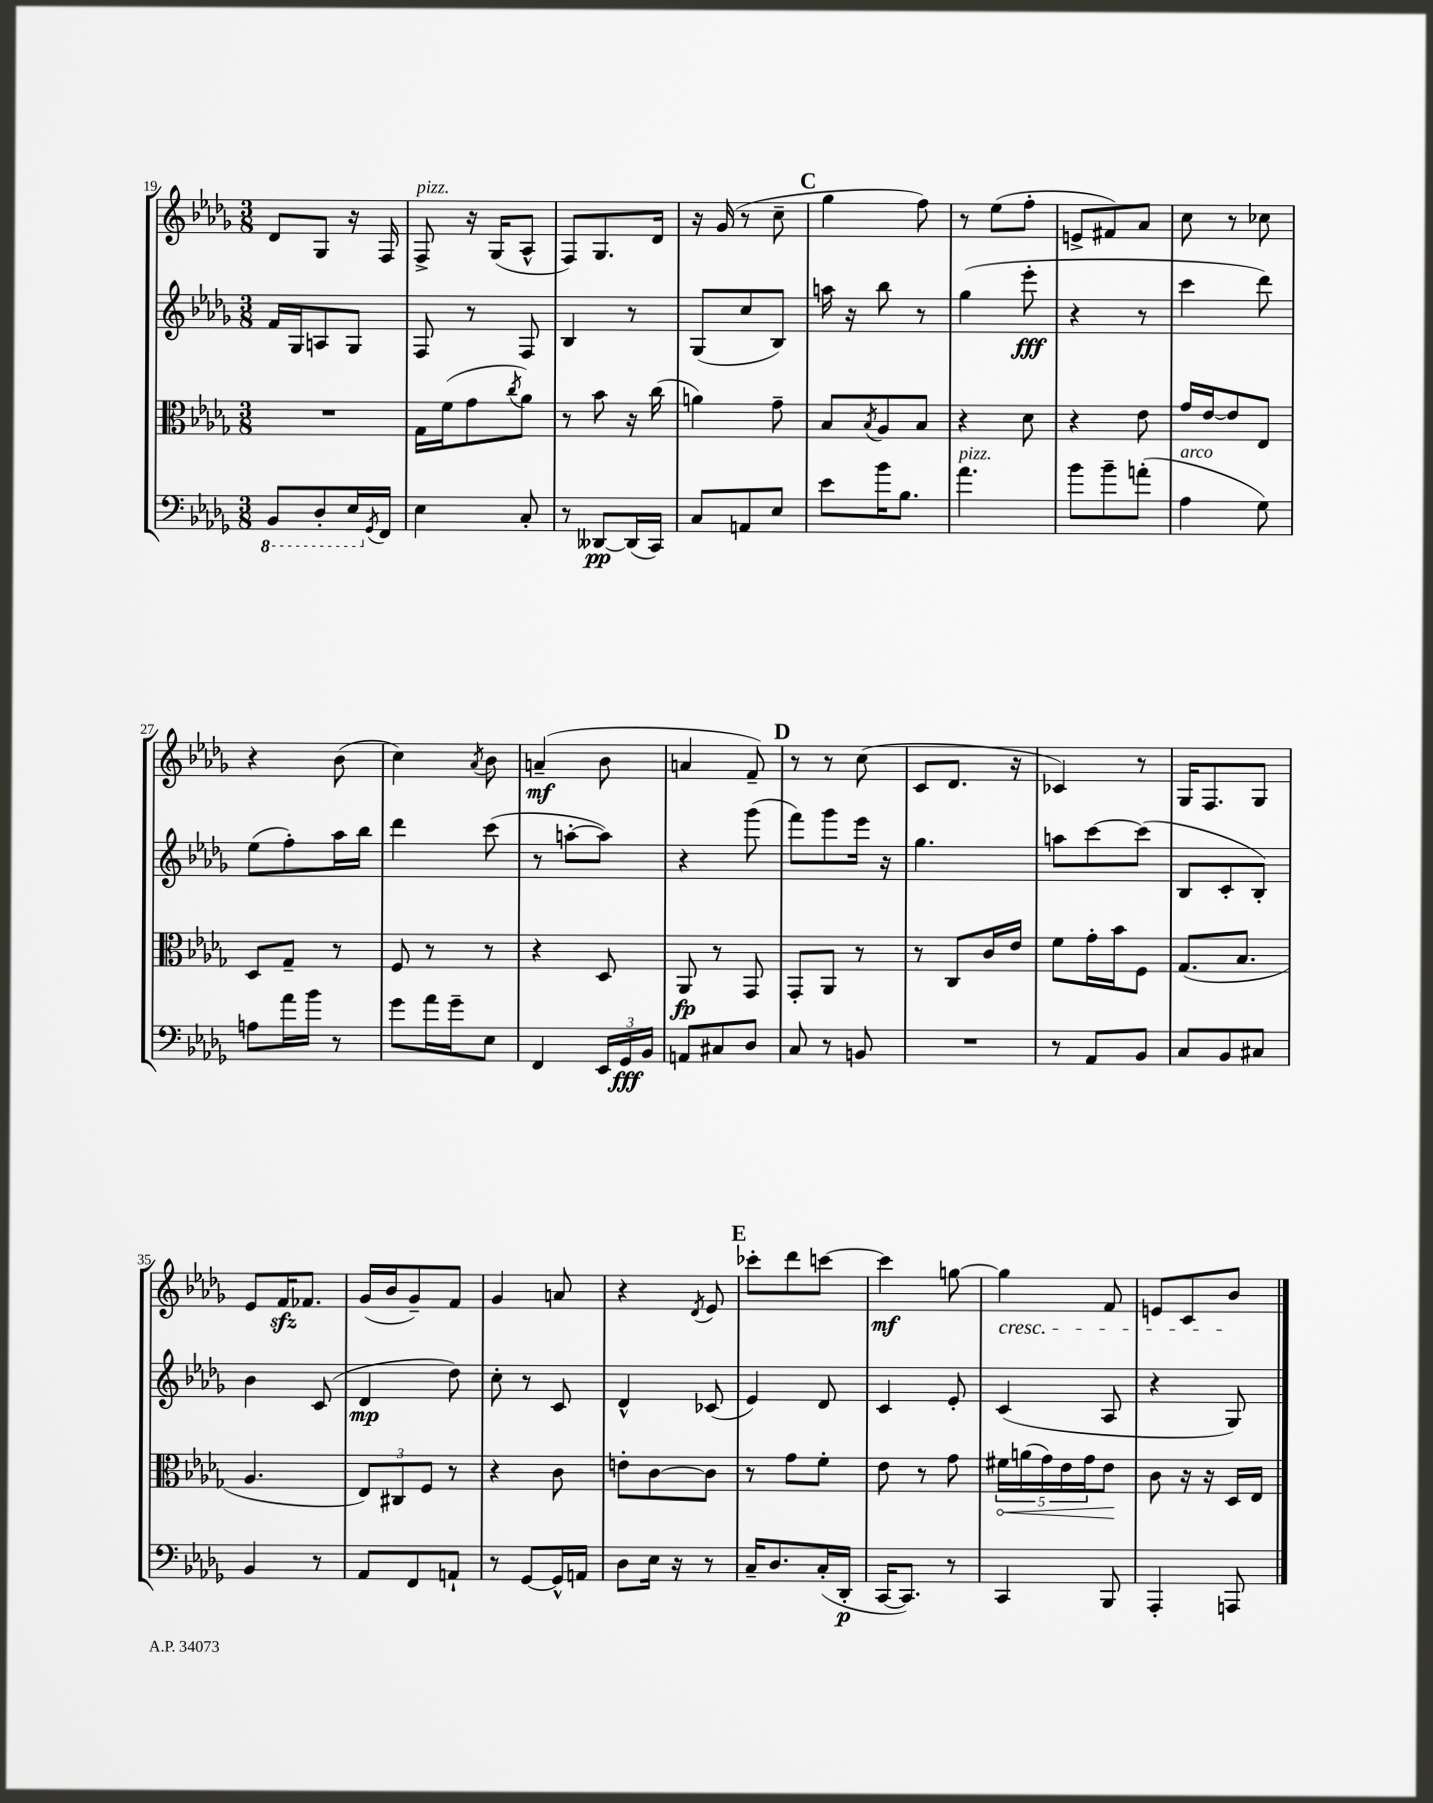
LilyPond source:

<<
\new StaffGroup <<
\new Staff = "s0" {
    \clef treble \key des \major \numericTimeSignature \time 3/8
    des'8 ges8 r16 f16 |
    f8->^\markup { \italic "pizz." } r16 ges16( aes8-^ |
    f8) ges8. des'16 |
    r16 ges'16( r8 c''8-- |
    \mark \markup { \bold "C" } ges''4 f''8) |
    r8 ees''8( f''8-. |
    e'8-> fis'8) aes'8 |
    c''8 r8 ces''8 |
    r4 bes'8( |
    c''4) \acciaccatura { aes'8 } bes'8 |
    a'4--\mf( bes'8 |
    a'4 f'8--) |
    \mark \markup { \bold "D" } r8 r8 c''8( |
    c'8 des'8. r16 |
    ces'4) r8 |
    ges16 f8. ges8 |
    ees'8 f'16\sfz fes'8. |
    ges'16( bes'16 ges'8--) f'8 |
    ges'4 a'8 |
    r4 \acciaccatura { des'8 } ees'8 |
    \mark \markup { \bold "E" } ces'''8-. des'''8 c'''8~ |
    c'''4\mf g''8~ |
    g''4\cresc f'8 |
    e'8 c'8 bes'8\! \bar "|." |
}
\new Staff = "s1" {
    \clef treble \key des \major \numericTimeSignature \time 3/8
    f'16 ges16 a8 ges8 |
    f8 r8 f8 |
    bes4 r8 |
    ges8( c''8 bes8) |
    \mark \markup { \bold "C" } a''16 r16 bes''8 r8 |
    ges''4( ees'''8-.\fff |
    r4 r8 |
    c'''4 des'''8) |
    ees''8( f''8-.) aes''16 bes''16 |
    des'''4 c'''8( |
    r8 a''8~-. a''8) |
    r4 ges'''8( |
    \mark \markup { \bold "D" } f'''8) ges'''8 ees'''16 r16 |
    ges''4. |
    a''8 c'''8~ c'''8( |
    bes8 c'8-. bes8-.) |
    bes'4 c'8( |
    des'4\mp des''8) |
    c''8-. r8 c'8 |
    des'4-^ ces'8( |
    \mark \markup { \bold "E" } ees'4) des'8 |
    c'4 ees'8-. |
    c'4( aes8 |
    r4 ges8) \bar "|." |
}
\new Staff = "s2" {
    \clef alto \key des \major \numericTimeSignature \time 3/8
    R4. |
    ges16 f'16( ges'8 \acciaccatura { c''8 } aes'8) |
    r8 bes'8 r16 c''16( |
    a'4) ges'8-- |
    \mark \markup { \bold "C" } bes8 \acciaccatura { bes8 } aes8 bes8 |
    r4 des'8 |
    r4 ees'8 |
    ges'16 ees'16~ ees'8 ees8 |
    des8 ges8-- r8 |
    f8 r8 r8 |
    r4 des8 |
    aes,8\fp r8 ges,8 |
    \mark \markup { \bold "D" } ges,8-. aes,8 r8 |
    r8 c8 c'16 ees'16 |
    f'8 ges'16-. bes'16 f8 |
    ges8.( bes8. |
    aes4. |
    \tuplet 3/2 { ees8) cis8 f8 } r8 |
    r4 c'8 |
    e'8-. c'8~ c'8 |
    \mark \markup { \bold "E" } r8 ges'8 f'8-. |
    ees'8 r8 ges'8 |
    \tuplet 5/4 { \once \override Hairpin.circled-tip = ##t fis'16\< a'16( ges'16) ees'16 ges'16 } ees'8\! |
    c'8 r16 r16 des16 ees16 \bar "|." |
}
\new Staff = "s3" {
    \clef bass \key des \major \numericTimeSignature \time 3/8
    \ottava #-1 bes,,8 des,8-. ees,16 \ottava #0 \acciaccatura { ges,8 } f,16 |
    ees4 c8-. |
    r8 deses,8~\pp deses,16( c,16) |
    c8 a,8 ees8 |
    \mark \markup { \bold "C" } ees'8 bes'16 bes8. |
    aes'4.^\markup { \italic "pizz." } |
    bes'8 bes'8-- a'8-.( |
    aes4^\markup { \italic "arco" } ges8) |
    a8 aes'16 bes'16 r8 |
    ges'8 aes'16 ges'16-- ees8 |
    f,4 \tuplet 3/2 { ees,16 ges,16\fff bes,16 } |
    a,8 cis8 des8 |
    \mark \markup { \bold "D" } c8 r8 b,8 |
    R4. |
    r8 aes,8 bes,8 |
    c8 bes,8 cis8 |
    bes,4 r8 |
    aes,8 f,8 a,8-! |
    r8 ges,8~ ges,16-^ a,16 |
    des8 ees16 r16 r8 |
    \mark \markup { \bold "E" } c16-- des8. c16-.( des,16-.\p |
    c,16~ c,8.) r8 |
    c,4 bes,,8 |
    aes,,4-. a,,8 \bar "|." |
}
>>
>>
\layout { \context { \Score currentBarNumber = #19 } }
